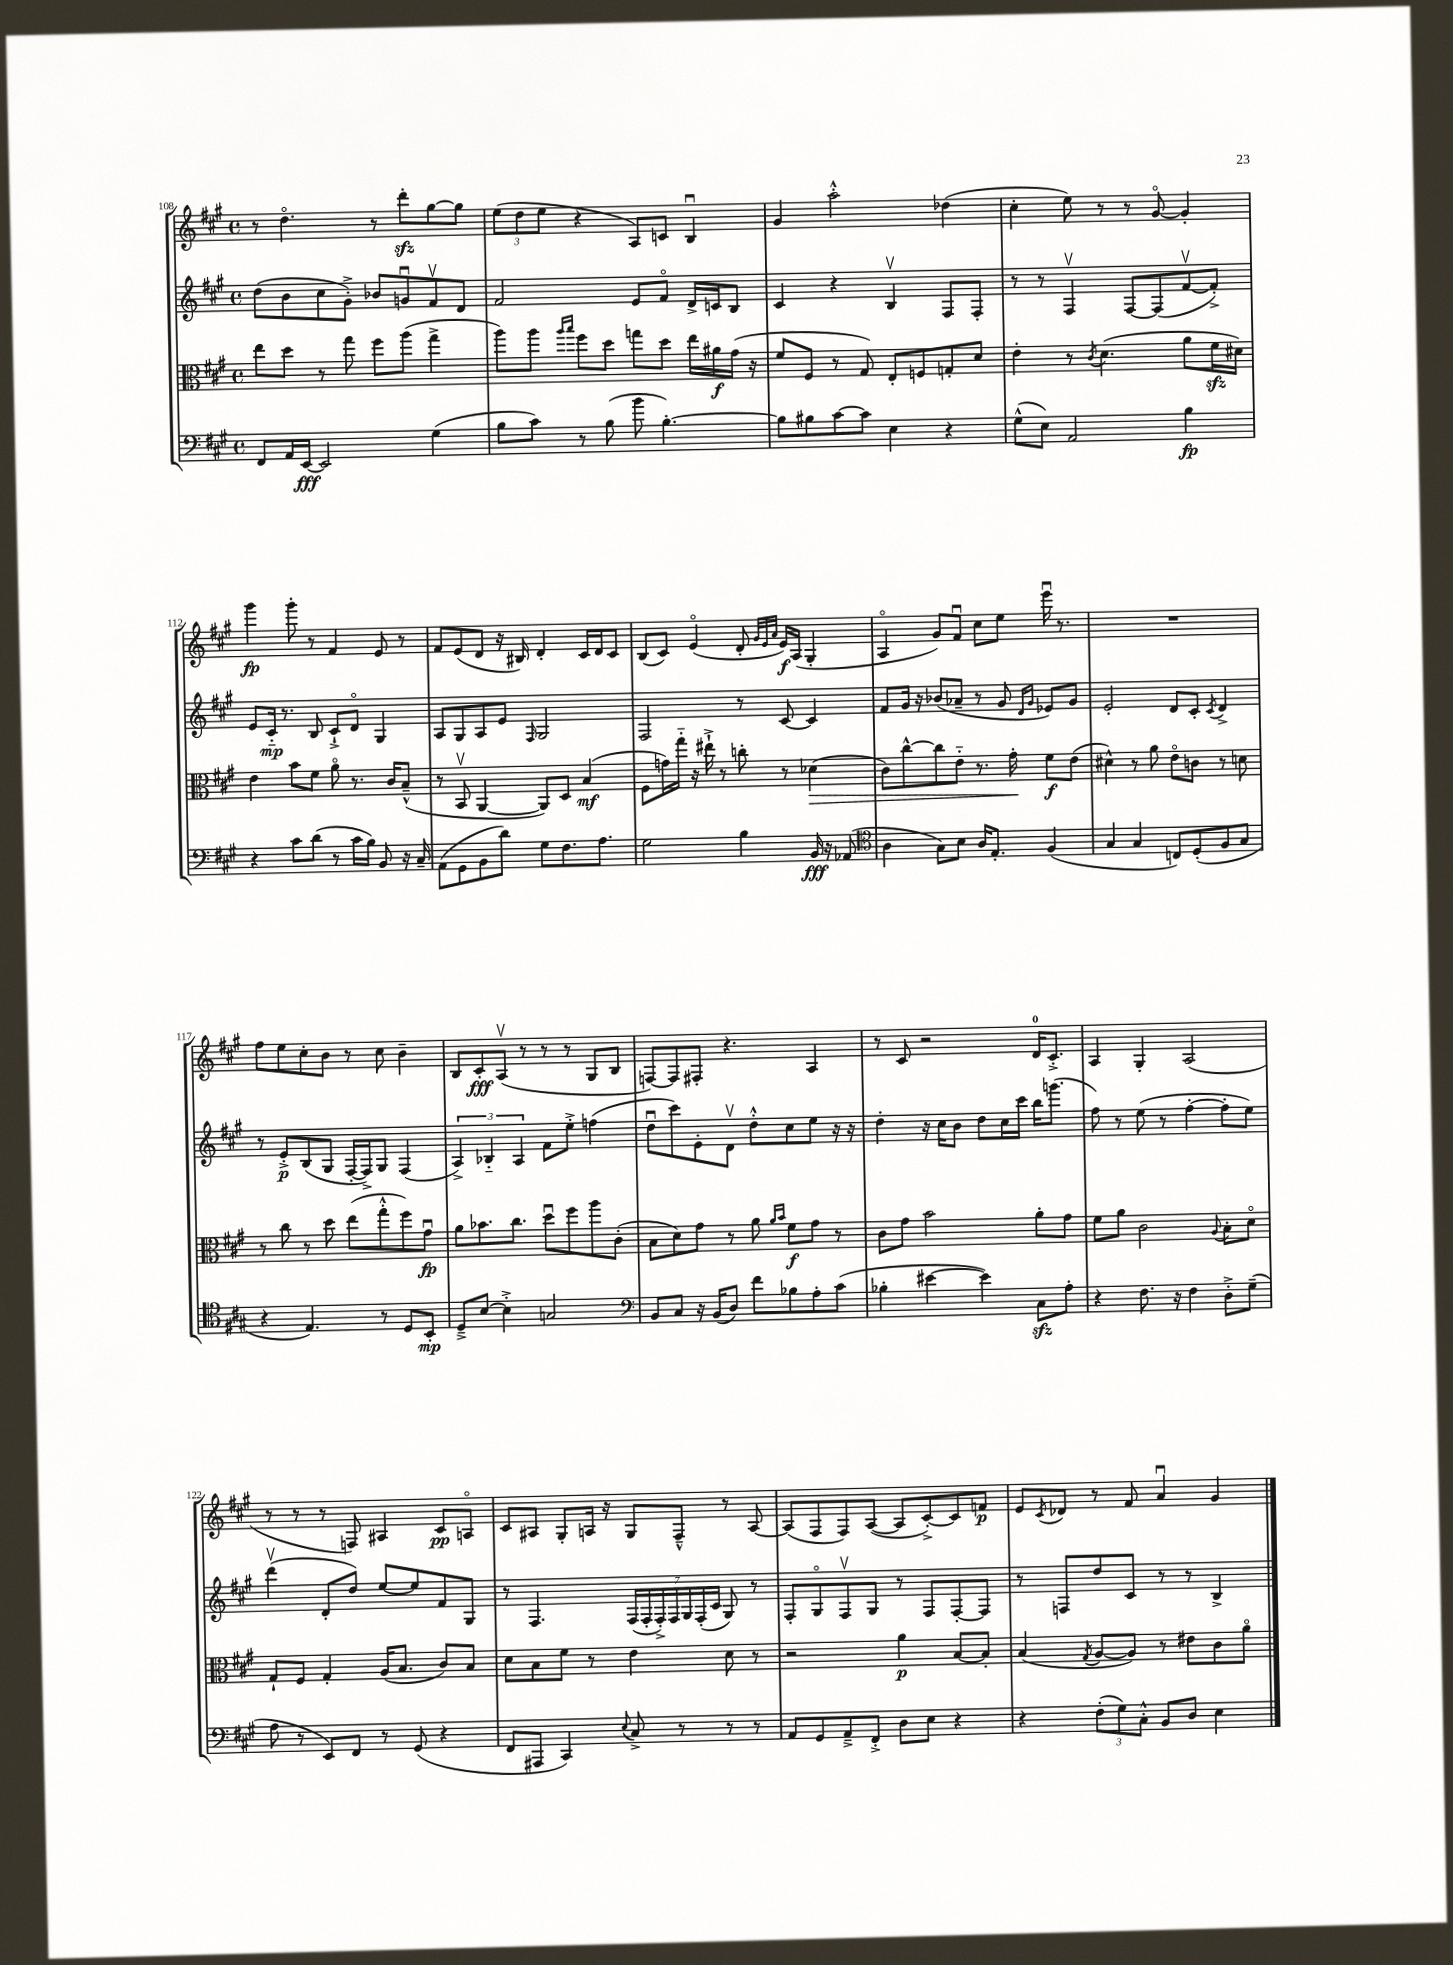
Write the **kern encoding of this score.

**kern	**kern	**kern	**kern
*staff4	*staff3	*staff2	*staff1
*clefF4	*clefC3	*clefG2	*clefG2
*k[f#c#g#]	*k[f#c#g#]	*k[f#c#g#]	*k[f#c#g#]
*M4/4	*M4/4	*M4/4	*M4/4
*met(c)	*met(c)	*met(c)	*met(c)
8FF#/L	8ee\L	(8dd\L	8r
16AA/L	8dd\J	8b\	4.ddo\
[16EE/JJ	.	.	.
2EE/]	8r	8cc#\	.
.	8gg#\	8g#'^\J)	.
.	8ff#\L	8b-/L	8r
.	(8aa\J	8gu/	8ddd'\L
(4G#\	4gg#^\	8f#v/	[8gg#\
.	.	8d/J	8gg#\]J
=	=	=	=
8B\L	8aa\L)	2f#/	(12ee\L
.	.	.	12dd\
8c#\J)	8aa\J	.	.
.	.	.	12ee\J
.	16qqaa/LL	.	.
.	16qqbb/JJ	.	.
8r	8ff#\L	.	4r
(8B\	8dd\J	.	.
8b\	8gg\L	8e/L	8A/L)
[4.B'\)	8dd\J	8f#o/J	8c/J
.	16ee\LL	16d^/LL	4Bu/
.	16a#\	16c/J	.
.	(16g#\JJ	8B/J	.
.	16r	.	.
=	=	=	=
8B\]L	8f#/L	4c#/	4g#/
8B#\	8F#/J	.	.
[8c#\	8r	4r	2aa'^^\
8c#\]J	8G#/)	.	.
4E\	8E'/L	4Bv/	.
.	8F/	.	.
4r	8G'/	8F#/L	(4dd-\
.	8d/J	8F#'/J	.
=	=	=	=
(8G#^^\L	4e'\	8r	4cc#'\
8E\J)	.	8r	.
2AA/	8r	4F#v/	8ee\)
.	8qc#/	.	.
.	(4.d\	.	8r
.	.	[8F#/L	8r
.	.	(8F#/]	[8g#o/
4B\	8a\L	[8f#v/	4g#'/]
.	16f#\L	8f#'^/]J)	.
.	16d#\JJ)	.	.
=	=	=	=
4r	4e\	8e/L	4ggg#\
.	.	16c#'~/Jk	.
.	.	8.r	.
8c#\L	8b\L	.	8ggg#'\
(8d\J	8f#\J	8B/	8r
8r	8ao\	8c#`^/L	4f#/
16c#\LL	8.r	8do/J	.
16B\JJ)	.	.	.
8BB/	.	4G#/	8e/
.	16c#/LK	.	.
16r	(8B~^^/J	.	8r
16C#~/	.	.	.
=	=	=	=
(8AA\L	8r	8A/L	8f#/L
8GG#\	8BBv/	8G#/	(8e/
8BB\	[4AA/	8A/	8d/J
8d\J)	.	8e/J	16r
.	.	.	16B#/)
.	.	16qqF#/	.
8G#\L	8AA/]L)	2G#/	4d'/
8.F#\	8D/J	.	.
.	(4B/	.	16c#/LL
8.A\J	.	.	16d/J
.	.	.	8c#/J
=	=	=	=
2G#\	8F#\L	2F#/	(8B/L
.	16g\L)	.	8c#/J)
.	16gg#'~\JJ	.	.
.	16r	.	(4eo/
.	16ee#`^\	.	.
.	8r	.	.
4B\	8cc'\	8r	8d'/
.	.	.	32qqg#/LLL
.	.	.	32qqe/
.	.	.	32qqa/JJJ
.	8r	[8c#/	16e/LL)
.	.	.	(16A/JJ
16BB/	(4d-\	4c#/]	4G#'/
16r	.	.	.
(8AA-/	.	.	.
=	=	=	=
*clefC4	*	*	*
4A\	8c#\L)	8f#/L	4Ao/
.	[8cc#^^\	16g#/Jk	.
.	.	16r	.
8G#\L)	8cc#\]	(8b-/L	8g#/L)
8B\J	8e'~\J	8a-~/J	8f#u/J
16A/LK	8.r	8r	8cc#\L
8.E'/J	.	.	.
.	.	8g#/	8ee\J
.	16g#'\	.	.
.	.	16qqd/LL	.
.	.	16qqg#/JJ	.
(4F#/	8f#\L	8e-/L)	16eeeu\
.	.	.	8.r
.	(8e\J	8g#/J	.
=	=	=	=
4G#/	4d#^^\)	2e'/	1r
4G#/	8r	.	.
.	8a\	.	.
8C/L)	8eo\L	8d/L	.
(8D'/	8c\J	8c#'/J	.
.	.	8qc#/	.
8F#/	8r	4d^/	.
8G#/J	8d\	.	.
=	=	=	=
4r	8r	8r	8ff#\L
.	8cc#\	8e'^/L	8ee\
4.E/)	8r	(8B/	8cc#'\
.	8dd\	8G#/J	8b\J
.	(8ee\L	[16F#'/LL	8r
.	.	16F#^/]J)	.
8r	8gg#'^^\	8G#/J	8cc#\
8D/L	8ff#\)	(4F#/	4b~\
8BB'/J	8g#u\J	.	.
=	=	=	=
8D~^/L	8a\L	6A^/)	8B/L
[8B/J	8.b-\	.	8c#'/
.	.	6B-'~/	.
4B'^\]	.	.	(8Av/J
.	8.cc#\J	.	.
.	.	6A/	.
.	.	.	8r
2G/	8ddu\L	8f#\L	8r
.	8ff#\	8ee'^\J	8r
.	8aa\	(4ff\	8G#/L
.	(8c#'\J	.	8B/J
=	=	=	=
*clefF4	*	*	*
8BB/L	8B\L	8ddu\L	[8F/L)
8C#/J	8d\)	8ccc#\)	8F/]
16r	8g#\J	8e'\	8F#'/J
(16BB/LK	.	.	.
8D/J)	8r	8dv\J	4.r
8f#\L	8a\	8dd'^^\L	.
.	16qqa/LL	.	.
.	16qqb/JJ	.	.
8B-\	8f#\L	8cc#\	.
8A'\	8g#\J	8ee\J	4A/
(8c#\J	8r	16r	.
.	.	16r	.
=	=	=	=
4B-'\	8c#\L	4dd'\	8r
.	8g#\J	.	8c#/
[4e#\	2b\	16r	2r
.	.	16cc#\LK	.
.	.	8b\J	.
4e#\])	.	8dd\L	.
.	.	16cc#\L	.
.	.	16ccc#\JJ	.
8C#\L	8a'\L	16bb\LK	16d/LK
.	.	(8.ggg\J	8.c#'^/J
8A'\J	8g#\J	.	.
=	=	=	=
4r	8f#\L	8ff#\)	4A/
.	8a\J	8r	.
8.F#\	2c#\	(8ee\	4G#'/
.	.	8r	.
16r	.	.	.
4F#\	.	[4ff#'\	(2A/
.	8qqA/	.	.
8D'^\L	8B'\L	8ff#'\]L	.
(8G#~\J	8do\J	8ee\J)	.
=	=	=	=
8A\	8G#`/L	(4dddv\	8r
8r	8F#/J	.	8r
8EE/L)	4G#'/	8d'/L	8r
8FF#/J	.	8dd/J)	8F/)
8r	(16A/LK	[8ee/L	4A#/
.	8.B/J	.	.
(8GG#/	.	8ee/]	.
4r	8c#/L)	8f#/	8c#/L
.	8B/J	8G#/J	8Ao/J
=	=	=	=
8FF#/L	8d\L	8r	8c#/L
8AAA#/J	8B\	4.F#/	8A#/J
4CC#/)	8f#\J	.	8G#'/L
.	8r	.	16A/Jk
.	.	.	16r
8qqE/	.	.	.
8C#^/	4e\	(28F#/LL	8G#/L
.	.	28F#'/	.
.	.	28F#'^/)	.
.	.	28F#/	.
8r	.	.	8F#~^^/J
.	.	28G#/	.
.	.	(28F#'/	.
.	.	28c#/JJ	.
8r	8d\	8G#/)	8r
8r	8r	8r	[8A/
=	=	=	=
8AA/L	2r	8F#'/L	(8A/]L
8GG#/	.	8G#o/	8F#/
8AA~^/	.	8F#v/	8F#/)
8FF#'^/J	.	8G#/J	([8A/J
8D\L	4a\	8r	8A/]L
8E\J	.	8F#/L	[8c#'^/)
4r	[8B/L	[8F#'/	8c#/]
.	8B'/]J	8F#/]J	8f/J
=	=	=	=
4r	(4B/	8r	8e/L
.	.	.	8qc#/
.	.	8F/L	8d-/J
.	8qG#/	.	.
(12F#'\L	[8A/L	8dd/	8r
12G#\)	.	.	.
.	8A/]J)	8c#/J	8f#/
12C#'^^\J	.	.	.
8BB/L	8r	8r	4au/
8D/J	8e#\L	8r	.
4E\	8c#\	4B^/	4g#/
.	8ao\J	.	.
==	==	==	==
*-	*-	*-	*-
